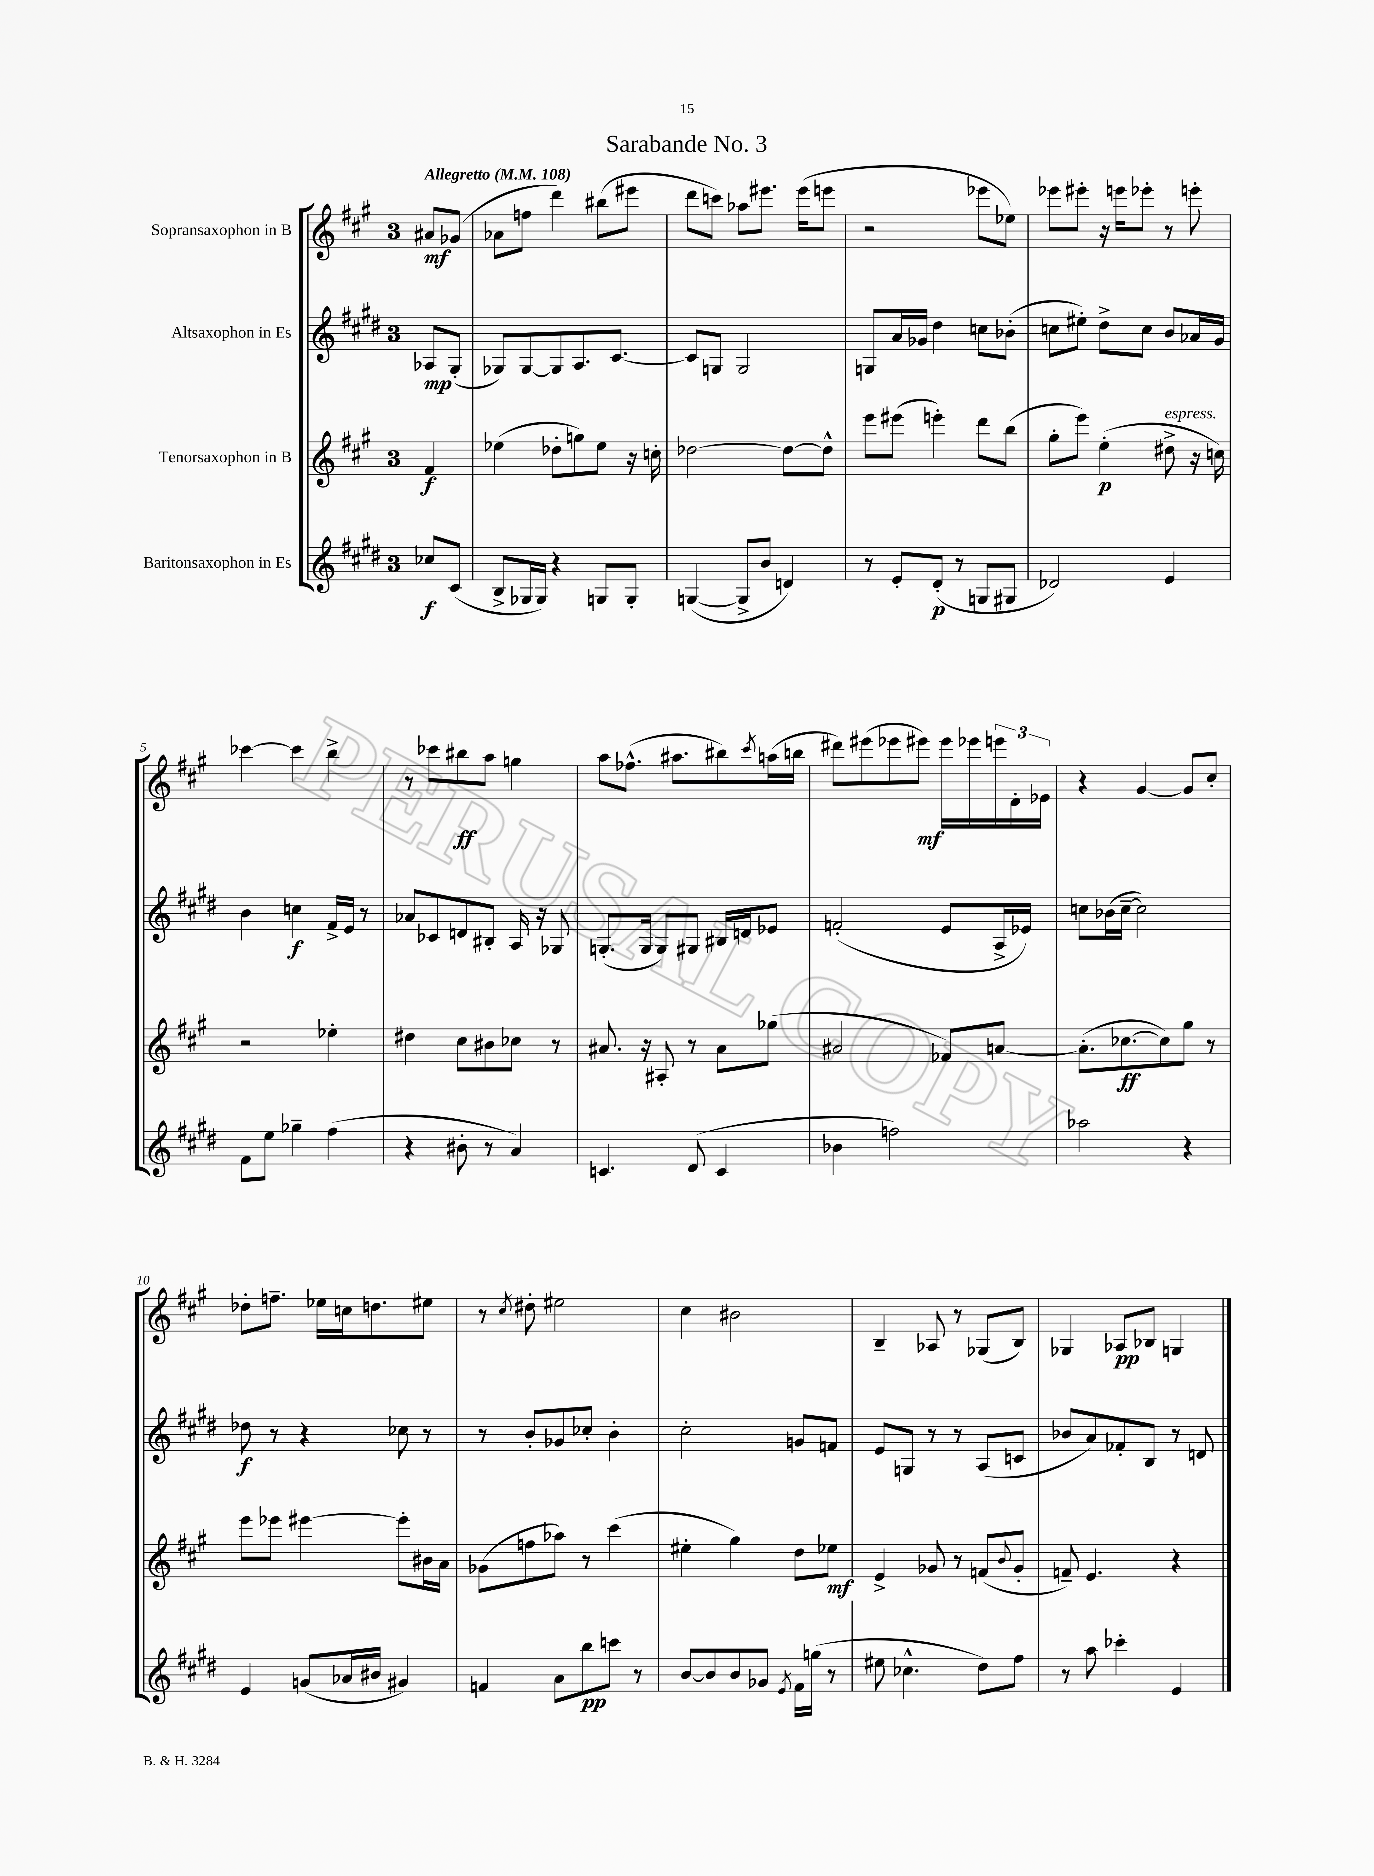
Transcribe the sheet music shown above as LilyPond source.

\header { title = "Sarabande No. 3" }
<<
\new StaffGroup <<
\new Staff = "s0" \with { instrumentName = "Sopransaxophon in B" } {
    \clef treble \key a \major \once \override Staff.TimeSignature.style = #'single-digit \time 3/4 \partial 4 \tempo "Allegretto" 4 = 108
    ais'8\mf ges'8( |
    aes'8 f''8 d'''4) bis''8( eis'''8 |
    d'''8 c'''8) aes''8 eis'''8. eis'''16( e'''8 |
    r2 ees'''8 ees''8) |
    ees'''8 eis'''8-. r16 e'''16 ees'''8-. r8 e'''8-. |
    ces'''4~ ces'''4 b''4-> |
    r8 ces'''8 bis''8\ff a''8 g''4 |
    a''8 fes''8.-^( ais''8. bis''8) \acciaccatura { cis'''8 } a''16( b''16 |
    dis'''8) eis'''8( ees'''8 eis'''8\mf) eis'''16 ees'''16 \tuplet 3/2 { e'''16 d'16-. ees'16 } |
    r4 gis'4~ gis'8 cis''8-. |
    des''8-. f''8.-- ees''16 c''16 d''8. eis''8 |
    r8 \acciaccatura { cis''8 } dis''8-. eis''2 |
    cis''4 bis'2 |
    b4-- aes8 r8 ges8( b8) |
    ges4 aes8\pp bes8 g4 \bar "|." |
}
\new Staff = "s1" \with { instrumentName = "Altsaxophon in Es" } {
    \clef treble \key e \major \once \override Staff.TimeSignature.style = #'single-digit \time 3/4 \partial 4
    aes8\mp gis8-.( |
    ges8) ges8~ ges8 a8. cis'8.~ |
    cis'8 g8 g2 |
    g8 a'16 ges'16 dis''4 c''8 bes'8-.( |
    c''8 eis''8-.) dis''8-> c''8 b'8 aes'16 gis'16 |
    b'4 c''4\f fis'16-> e'16 r8 |
    aes'8 ces'8 d'8 bis8-. a16 r16 ges8 |
    g8.-.( g16 g8) gis8 bis16 d'16 ees'8 |
    f'2-.( e'8 a16-> ees'16) |
    c''8 bes'16( c''16~-- c''2) |
    des''8\f r8 r4 ces''8 r8 |
    r8 b'8-. ges'8 ces''8-. b'4-. |
    cis''2-. g'8 f'8 |
    e'8 g8 r8 r8 a8( c'8 |
    bes'8 a'8) fes'8-. b8 r8 d'8 \bar "|." |
}
\new Staff = "s2" \with { instrumentName = "Tenorsaxophon in B" } {
    \clef treble \key a \major \once \override Staff.TimeSignature.style = #'single-digit \time 3/4 \partial 4
    fis'4\f |
    ees''4( des''8-. g''8) ees''8 r16 c''16-. |
    des''2~ des''8~ des''8-^ |
    e'''8 eis'''8( e'''4-.) d'''8 b''8( |
    gis''8-. e'''8) e''4-.\p( dis''8->^\markup { \italic "espress." } r16 c''16) |
    r2 ees''4-. |
    dis''4 cis''8 bis'8 ces''8 r8 |
    ais'8. r16 ais8-. r8 ais'8 ges''8( |
    ais'2 fes'8) a'8~ |
    a'8.-.( ces''8.~\ff ces''8) gis''8 r8 |
    e'''8 ees'''8 eis'''4~ eis'''8-. bis'16 a'16 |
    ges'8( f''8 aes''8) r8 cis'''4( |
    eis''4-. gis''4) d''8 ees''8\mf |
    e'4-> ges'8 r8 f'8( \appoggiatura { b'8 } ges'8-. |
    f'8--) e'4. r4 \bar "|." |
}
\new Staff = "s3" \with { instrumentName = "Baritonsaxophon in Es" } {
    \clef treble \key e \major \once \override Staff.TimeSignature.style = #'single-digit \time 3/4 \partial 4
    ces''8\f cis'8( |
    b8-> ges16 ges16) r4 g8 g8-. |
    g4~( g8-> b'8 d'4) |
    r8 e'8-. dis'8-.\p( r8 g8 gis8 |
    des'2) e'4 |
    fis'8 e''8 ges''4-- fis''4( |
    r4 bis'8-. r8 a'4) |
    c'4. dis'8( c'4 |
    bes'4 f''2) |
    aes''2 r4 |
    e'4 g'8( aes'16 bis'16 gis'4) |
    f'4 a'8 b''8\pp c'''8 r8 |
    b'8~ b'8 b'8 ges'8 \acciaccatura { e'8 } fis'16 g''16( r8 |
    eis''8 ces''4.-^ dis''8) fis''8 |
    r8 a''8 ces'''4-. e'4 \bar "|." |
}
>>
>>
